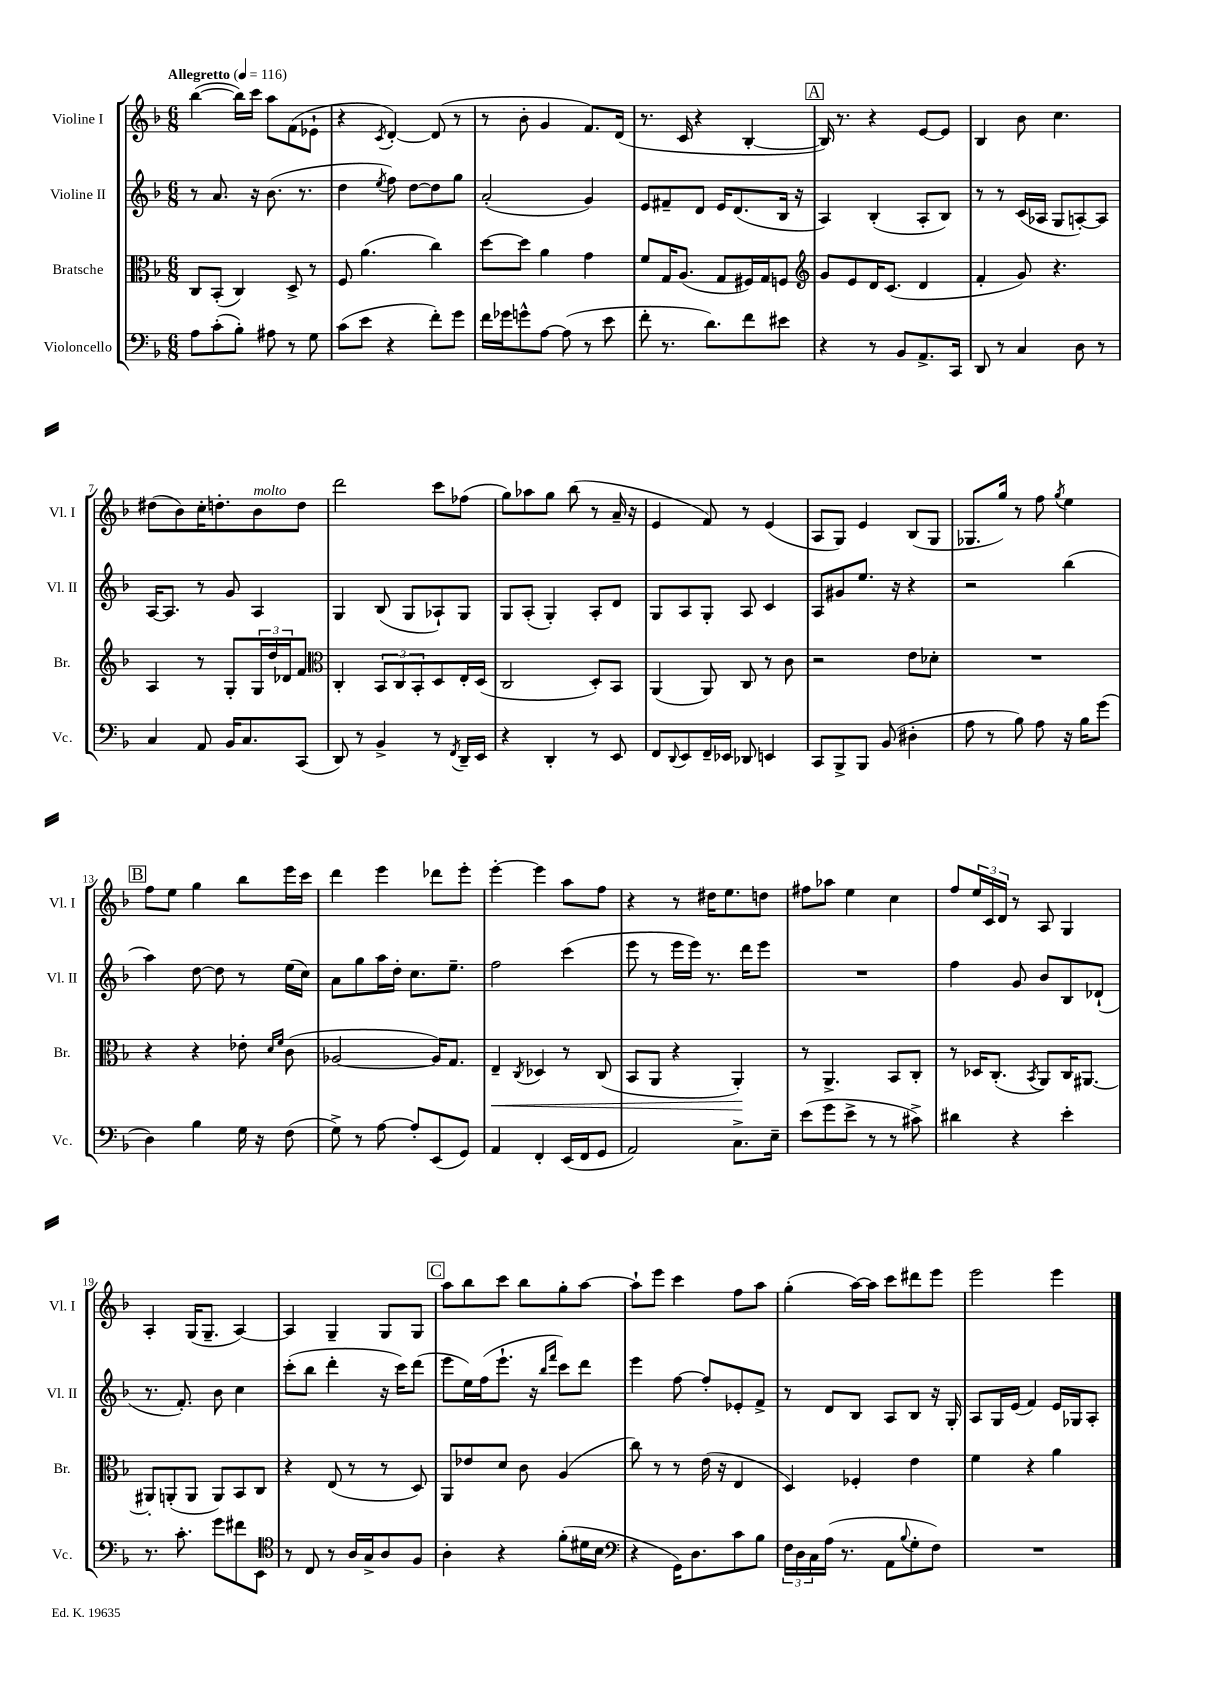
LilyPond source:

<<
\new StaffGroup <<
\new Staff = "s0" \with { instrumentName = "Violine I" shortInstrumentName = "Vl. I" } {
    \clef treble \key f \major \numericTimeSignature \time 6/8 \tempo "Allegretto" 4 = 116
    bes''4~( bes''16) c'''16 a''8 f'8( ees'8-! |
    r4 \acciaccatura { c'8 } d'4~-.) d'8( r8 |
    r8 bes'8-. g'4 f'8.) d'16( |
    r8. c'16 r4 bes4~-. |
    \mark \markup { \box "A" } bes16) r8. r4 e'8~ e'8 |
    bes4 bes'8 c''4. |
    dis''8( bes'8) c''16-. d''8.-. bes'8^\markup { \italic "molto" } d''8 |
    d'''2 c'''8 fes''8( |
    g''8) aes''8 g''8 bes''8( r8 a'16-- r16 |
    e'4 f'8) r8 e'4( |
    a8 g8) e'4 bes8( g8 |
    ges8. g''16) r8 f''8 \acciaccatura { g''8 } e''4 |
    \mark \markup { \box "B" } f''8 e''8 g''4 bes''8 e'''16 c'''16 |
    d'''4 e'''4 des'''8 e'''8-. |
    e'''4~-. e'''4 a''8 f''8 |
    r4 r8 dis''16 e''8. d''8 |
    fis''8 aes''8 e''4 c''4 |
    f''8 \tuplet 3/2 { e''16 c'16 d'16 } r8 a8 g4 |
    a4-. g16( g8.-- a4~) |
    a4 g4-- g8 g8 |
    \mark \markup { \box "C" } a''8 bes''8 c'''8 bes''8 g''8-. a''8~ |
    a''8-! e'''8 c'''4 f''8 a''8 |
    g''4-.( a''16~) a''16 c'''8 dis'''8 e'''8 |
    e'''2 e'''4 \bar "|." |
}
\new Staff = "s1" \with { instrumentName = "Violine II" shortInstrumentName = "Vl. II" } {
    \clef treble \key f \major \numericTimeSignature \time 6/8
    r8 a'8. r16 bes'8.( r8. |
    d''4 \acciaccatura { e''8 } f''8) d''8~ d''8 g''8 |
    a'2-.( g'4) |
    e'8 fis'8-- d'8 e'16 d'8.( bes16 r16 |
    \mark \markup { \box "A" } a4) bes4-.( a8-. bes8) |
    r8 r8 c'16( aes16 g8 a8~-.) a8 |
    a16~ a8. r8 g'8 a4 |
    g4 bes8( g8 aes8-!) g8 |
    g8 a8-.( g4-.) a8-. d'8 |
    g8 a8 g8-. a8 c'4 |
    a8 gis'8 e''8. r16 r4 |
    r2 bes''4( |
    \mark \markup { \box "B" } a''4) d''8~ d''8 r8 e''16( c''16) |
    a'8 g''8 a''16 d''16-. c''8. e''8.-- |
    f''2 c'''4( |
    e'''8 r8 e'''16 e'''16) r8. d'''16 e'''8 |
    R2. |
    f''4 g'8 bes'8 bes8 des'8-!( |
    r8. f'8.-.) bes'8 c''4 |
    c'''8-.( bes''8 d'''4-. r16 c'''16) d'''8( |
    \mark \markup { \box "C" } e'''8 e''16) f''16( e'''8.-! r16 \grace { bes''16 f'''16 } c'''8) d'''8 |
    e'''4 f''8~ f''8-. ees'8-. f'8-> |
    r8 d'8 bes8 a8 bes8 r16 g16-. |
    a8 g16 e'16( f'4) e'16 ges16 a8-. \bar "|." |
}
\new Staff = "s2" \with { instrumentName = "Bratsche" shortInstrumentName = "Br." } {
    \clef alto \key f \major \numericTimeSignature \time 6/8
    c8 bes,8-.( c4) d8-> r8 |
    f8 a'4.( c''4) |
    d''8~ d''8 a'4 g'4 |
    f'8 g16 a8.( g8 fis16) g16 f8 |
    \mark \markup { \box "A" } \clef treble g'8 e'8 d'16 c'8.( d'4 |
    f'4-. g'8) r4. |
    a4 r8 g8-. \tuplet 3/2 { g16 d''16 des'16 } f'8 |
    \clef alto c4-. \tuplet 3/2 { bes,8 c8 bes,8-. } d8 e16-. d16( |
    c2 d8-.) bes,8 |
    a,4( a,8) c8 r8 c'8 |
    r2 e'8 des'8-. |
    R2. |
    \mark \markup { \box "B" } r4 r4 ees'8-. \grace { d'16 f'16 } c'8( |
    aes2~ aes16) g8. |
    e4--\< \acciaccatura { c8 } des4 r8 c8( |
    bes,8 a,8 r4 a,4-.\!) |
    r8 a,4.-> bes,8 c8-. |
    r8 des16 c8.-.( \acciaccatura { bes,8 } a,8) c16 ais,8.~ |
    ais,8-. a,8-.( a,8 a,8) bes,8 c8 |
    r4 e8( r8 r8 d8) |
    \mark \markup { \box "C" } a,8 ees'8 d'8 c'8 a4( |
    c''8) r8 r8 e'16( r16 e4 |
    d4) fes4-. e'4 |
    f'4 r4 a'4 \bar "|." |
}
\new Staff = "s3" \with { instrumentName = "Violoncello" shortInstrumentName = "Vc." } {
    \clef bass \key f \major \numericTimeSignature \time 6/8
    a8 c'8-.( bes8-.) ais8 r8 g8 |
    c'8( e'8 r4 f'8-.) g'8 |
    f'16 ges'16 g'8-^ a8~ a8( r8 e'8 |
    f'8-. r8. d'8.) f'8 eis'8 |
    \mark \markup { \box "A" } r4 r8 bes,8 a,8.-> c,16 |
    d,8 r8 c4 d8 r8 |
    c4 a,8 bes,16 c8. c,8( |
    d,8) r8 bes,4-> r8 \acciaccatura { f,8 } d,16-- e,16 |
    r4 d,4-. r8 e,8 |
    f,8 \appoggiatura { d,8 } e,8 f,16-- ees,16 des,8 e,4 |
    c,8 bes,,8-> bes,,8 bes,8( dis4-. |
    a8 r8 bes8) a8 r16 bes16 g'8( |
    \mark \markup { \box "B" } d4) bes4 g16 r16 f8( |
    g8->) r8 a8~ a8-. e,8( g,8) |
    a,4 f,4-. e,16( f,16 g,8 |
    a,2) c8.-> e16-- |
    e'8( g'8 e'8-> r8 r8 cis'8->) |
    dis'4 r4 e'4-. |
    r8. c'8.-. g'8 fis'8 e,8 |
    \clef tenor r8 c8 r8 a16 g16-> a8 f8 |
    \mark \markup { \box "C" } a4-. r4 f'8-.( dis'16 bes16 |
    \clef bass r4 g,16) d8. c'8 bes8 |
    \tuplet 3/2 { f16 d16 c16 } a16( r8. a,8 \appoggiatura { bes8 } g8-. f8) |
    R2. \bar "|." |
}
>>
>>
